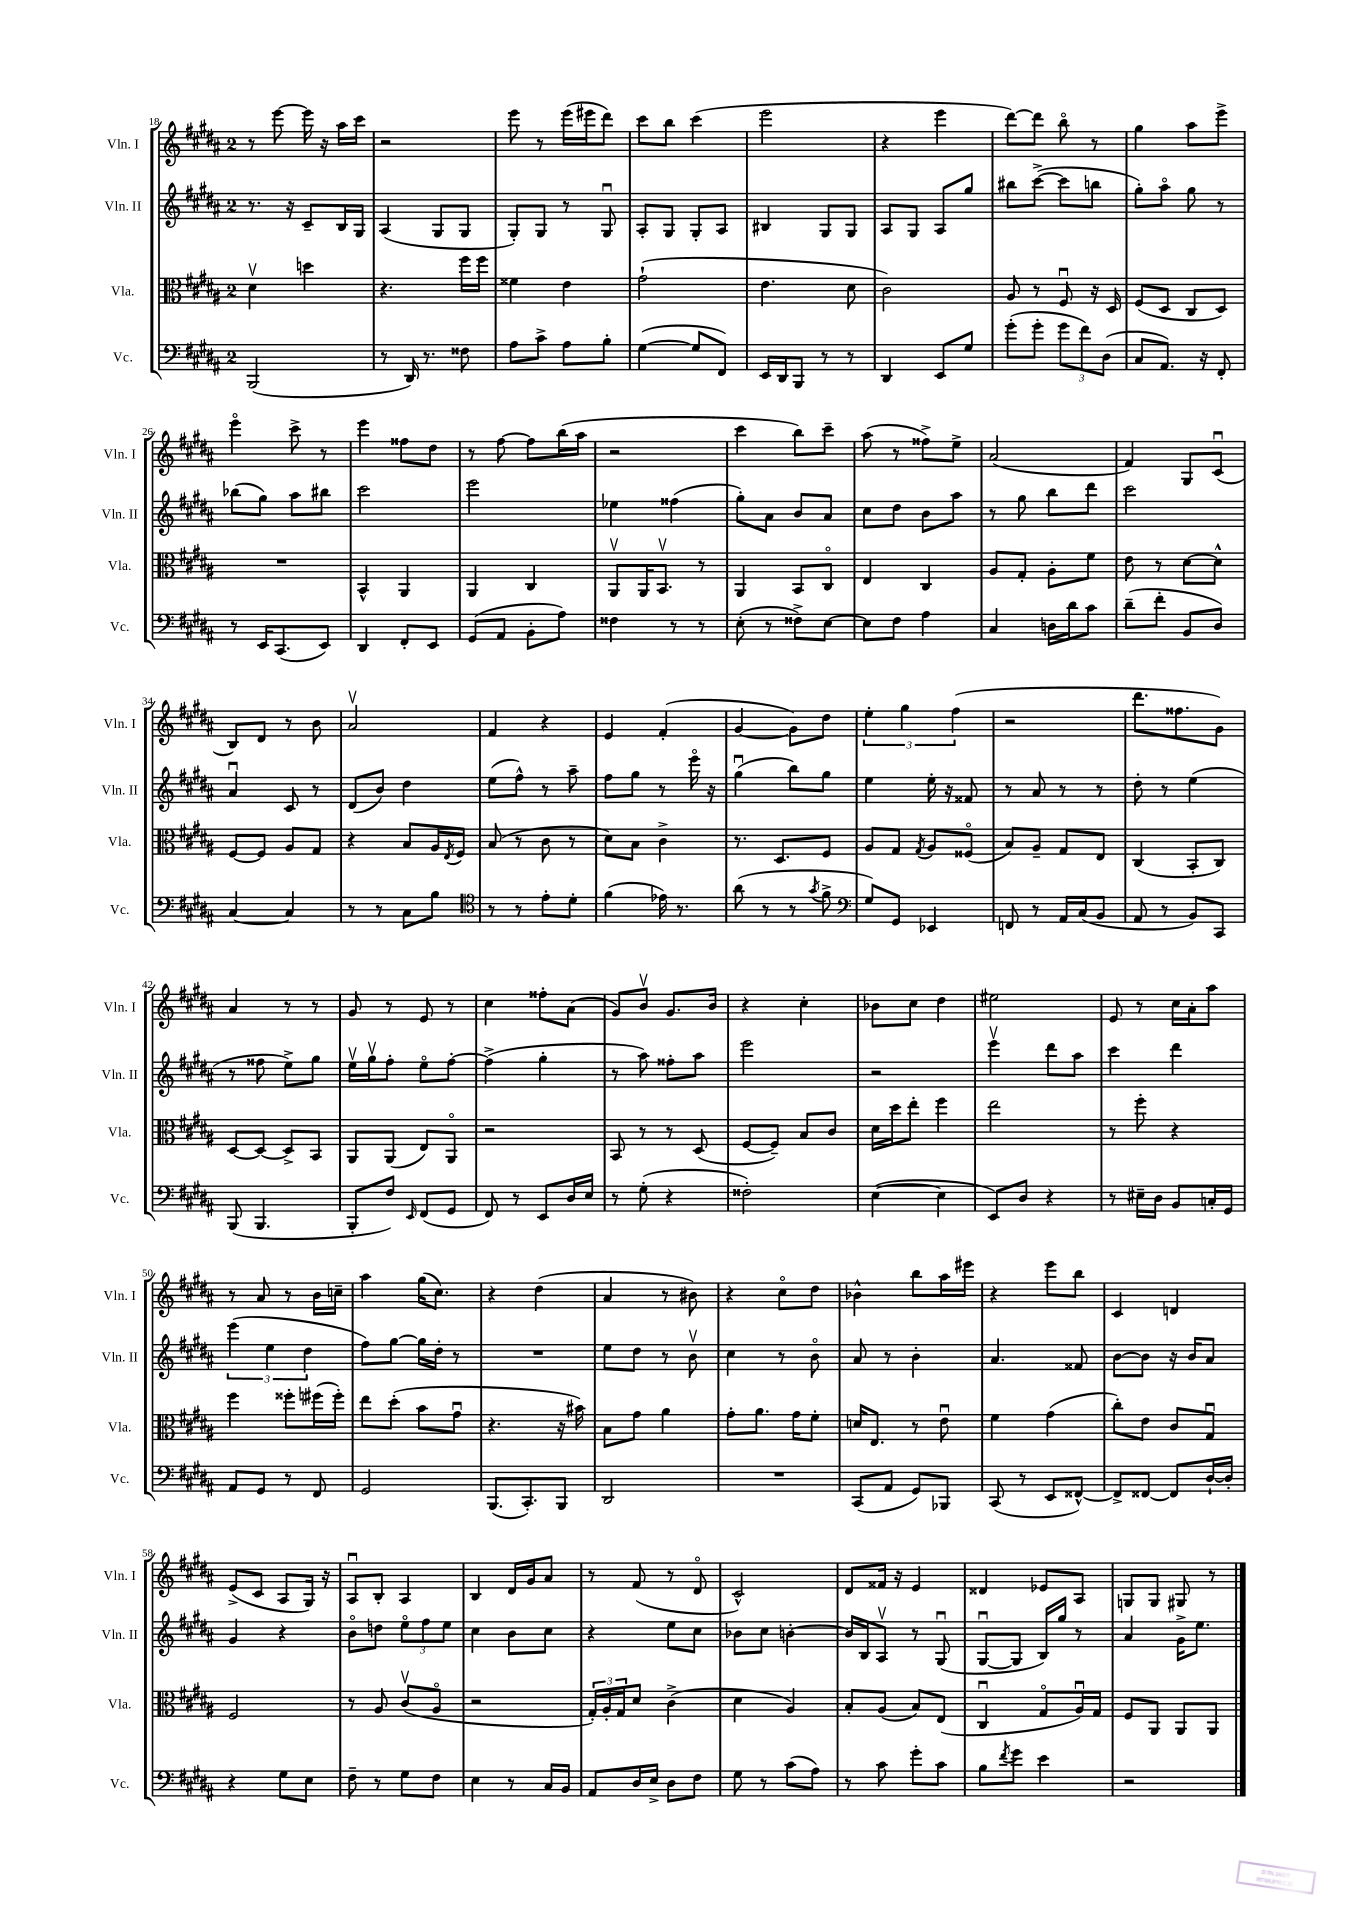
<<
\new StaffGroup <<
\new Staff = "s0" \with { instrumentName = "Vln. I" shortInstrumentName = "Vln. I" } {
    \clef treble \key b \major \once \override Staff.TimeSignature.style = #'single-digit \time 2/4
    r8 e'''8~ e'''16 r16 ais''16 cis'''16 |
    r2 |
    e'''8 r8 e'''16( eis'''16 dis'''8) |
    cis'''8 b''8 cis'''4( |
    e'''2 |
    r4 e'''4 |
    dis'''8~) dis'''8 b''8\flageolet r8 |
    gis''4 ais''8 e'''8-> |
    e'''4\flageolet cis'''8-> r8 |
    e'''4 fisis''8 dis''8 |
    r8 fis''8~ fis''8 b''16( ais''16 |
    r2 |
    cis'''4 b''8) cis'''8-- |
    ais''8( r8 fisis''8->) e''8-> |
    ais'2( |
    fis'4) gis8 cis'8\downbow( |
    b8) dis'8 r8 b'8 |
    ais'2\upbow |
    fis'4 r4 |
    e'4 fis'4-.( |
    gis'4~ gis'8) dis''8 |
    \tuplet 3/2 { e''4-. gis''4 fis''4( } |
    r2 |
    dis'''8. fisis''8. gis'8) |
    ais'4 r8 r8 |
    gis'8 r8 e'8 r8 |
    cis''4 fisis''8-. ais'8( |
    gis'8) b'8\upbow gis'8. b'16 |
    r4 cis''4-. |
    bes'8 cis''8 dis''4 |
    eis''2 |
    e'8 r8 cis''16 ais'16-. ais''8 |
    r8 ais'8 r8 b'16 c''16-- |
    ais''4 gis''16( cis''8.) |
    r4 dis''4( |
    ais'4 r8 bis'8) |
    r4 cis''8\flageolet dis''8 |
    bes'4-^ b''8 ais''16 eis'''16 |
    r4 e'''8 b''8 |
    cis'4 d'4 |
    e'8->( cis'8 ais8 gis16) r16 |
    ais8\downbow b8-. ais4 |
    b4 dis'16 gis'16 ais'8 |
    r8 fis'8( r8 dis'8\flageolet |
    cis'2-^) |
    dis'8 fisis'16 r16 e'4 |
    disis'4 ees'8 ais8 |
    g8 g8 gis8 r8 \bar "|." |
}
\new Staff = "s1" \with { instrumentName = "Vln. II" shortInstrumentName = "Vln. II" } {
    \clef treble \key b \major \once \override Staff.TimeSignature.style = #'single-digit \time 2/4
    r8. r16 cis'8-- b16 gis16 |
    ais4( gis8 gis8 |
    gis8-.) gis8 r8 gis8\downbow |
    ais8-. gis8 gis8-. ais8 |
    bis4 gis8 gis8 |
    ais8 gis8 ais8 gis''8 |
    bis''8 cis'''8~->( cis'''8 b''8 |
    gis''8-.) ais''8\flageolet gis''8 r8 |
    bes''8( gis''8) ais''8 bis''8 |
    cis'''2 |
    e'''2 |
    ees''4 fisis''4( |
    gis''8-.) ais'8 b'8 ais'8 |
    cis''8 dis''8 b'8 ais''8 |
    r8 gis''8 b''8 dis'''8 |
    cis'''2 |
    ais'4\downbow cis'8 r8 |
    dis'8( b'8) dis''4 |
    e''8( fis''8-^) r8 ais''8-- |
    fis''8 gis''8 r8 e'''16\flageolet r16 |
    gis''4\downbow( b''8) gis''8 |
    e''4 e''16-. r16 fisis'8 |
    r8 ais'8 r8 r8 |
    dis''8-. r8 e''4( |
    r8 fisis''8 e''8->) gis''8 |
    e''16\upbow gis''16\upbow fis''8-. e''8\flageolet fis''8~-. |
    fis''4->( gis''4-. |
    r8 ais''8) fisis''8-. ais''8 |
    e'''2 |
    r2 |
    e'''4\upbow dis'''8 ais''8 |
    cis'''4 dis'''4 |
    \tuplet 3/2 { e'''4( e''4 dis''4 } |
    fis''8) gis''8~ gis''16 dis''16-. r8 |
    R2 |
    e''8 dis''8 r8 b'8\upbow |
    cis''4 r8 b'8\flageolet |
    ais'8 r8 b'4-. |
    ais'4. fisis'8 |
    b'8~ b'8 r16 b'16 ais'8 |
    gis'4 r4 |
    b'8\flageolet d''8 \tuplet 3/2 { e''8\flageolet fis''8 e''8 } |
    cis''4 b'8 cis''8 |
    r4 e''8 cis''8 |
    bes'8 cis''8 b'4~-. |
    b'16 b16 ais8\upbow r8 gis8\downbow( |
    gis8~\downbow gis8 b16) gis''16 r8 |
    ais'4 gis'16-> e''8. \bar "|." |
}
\new Staff = "s2" \with { instrumentName = "Vla." shortInstrumentName = "Vla." } {
    \clef alto \key b \major \once \override Staff.TimeSignature.style = #'single-digit \time 2/4
    dis'4\upbow d''4 |
    r4. fis''16 fis''16 |
    fisis'4 e'4 |
    gis'2-!( |
    e'4. dis'8 |
    cis'2) |
    ais8 r8 fis8\downbow r16 dis16 |
    fis8( dis8 cis8 dis8) |
    R2 |
    b,4-^ ais,4 |
    ais,4 cis4 |
    ais,8\upbow ais,16 b,8.\upbow r8 |
    ais,4 b,8 cis8\flageolet |
    e4 cis4 |
    ais8 gis8-. ais8-. fis'8 |
    e'8 r8 dis'8~ dis'8-^ |
    fis8~ fis8 ais8 gis8 |
    r4 b8 ais16 \acciaccatura { e8 } fis16 |
    b8( r8 cis'8 r8 |
    dis'8) b8 cis'4-> |
    r8. dis8. fis8 |
    ais8 gis8 \acciaccatura { gis8 } ais8 fisis8\flageolet( |
    b8) ais8-- gis8 e8 |
    cis4( b,8-. cis8) |
    dis8~ dis8~ dis8-> b,8 |
    ais,8 ais,8( e8) ais,8\flageolet |
    r2 |
    b,8 r8 r8 dis8( |
    fis8~ fis8--) b8 cis'8 |
    dis'16 dis''16 e''8-. fis''4 |
    e''2 |
    r8 fis''8-. r4 |
    fis''4 fisis''8-. fis''16( fis''16-.) |
    e''8 dis''8-.( b'8 gis'8\downbow |
    r4. r16 bis'16) |
    b8 gis'8 ais'4 |
    gis'8-. ais'8. gis'16 fis'8-. |
    d'16 e8. r8 e'8\downbow |
    fis'4 gis'4( |
    cis''8-.) e'8 cis'8 gis8\downbow |
    fis2 |
    r8 ais8 cis'8\upbow( ais8\flageolet |
    r2 |
    \tuplet 3/2 { gis16-.) ais16-. gis16 } dis'8 cis'4->( |
    dis'4 ais4) |
    b8-. ais8( b8) e8( |
    cis4\downbow gis8\flageolet ais16\downbow) gis16 |
    fis8 ais,8 ais,8 ais,8 \bar "|." |
}
\new Staff = "s3" \with { instrumentName = "Vc." shortInstrumentName = "Vc." } {
    \clef bass \key b \major \once \override Staff.TimeSignature.style = #'single-digit \time 2/4
    b,,2( |
    r8 dis,16) r8. fisis8 |
    ais8 cis'8-> ais8 b8-. |
    gis4~( gis8 fis,8) |
    e,16 dis,16 b,,8 r8 r8 |
    dis,4 e,8 gis8 |
    gis'8-.( gis'8-. \tuplet 3/2 { gis'8 fis'8) dis8( } |
    cis8 ais,8.) r16 fis,8-. |
    r8 e,16 cis,8.( e,8) |
    dis,4 fis,8-. e,8 |
    gis,8( ais,8 b,8-. ais8) |
    fisis4 r8 r8 |
    e8-.( r8 fisis8->) e8~ |
    e8 fis8 ais4 |
    cis4 d16 dis'16 cis'8 |
    dis'8--( fis'8-. b,8 dis8) |
    cis4~ cis4 |
    r8 r8 cis8 b8 |
    \clef tenor r8 r8 e'8-. dis'8-. |
    fis'4( ees'16) r8. |
    ais'8( r8 r8 \acciaccatura { gis'8 } fis'8-> |
    \clef bass gis8) gis,8 ees,4 |
    f,8 r8 ais,16 cis16( b,8 |
    ais,8 r8 b,8) cis,8 |
    b,,8( b,,4. |
    b,,8-. fis8) \grace { e,16 } fis,8( gis,8 |
    fis,8) r8 e,8 dis16 e16 |
    r8 gis8-.( r4 |
    fisis2-.) |
    e4~( e4 |
    e,8) dis8 r4 |
    r8 eis16-- dis16 b,8 c16-. gis,16 |
    ais,8 gis,8 r8 fis,8 |
    gis,2 |
    b,,8.( cis,8.-.) b,,8 |
    dis,2 |
    R2 |
    cis,8( ais,8 gis,8) bes,,8 |
    cis,8( r8 e,8 fisis,8~-^) |
    fisis,8-> fisis,8~ fisis,8 dis16~-! dis16-. |
    r4 gis8 e8 |
    fis8-- r8 gis8 fis8 |
    e4 r8 cis16 b,16 |
    ais,8 dis16 e16-> dis8 fis8 |
    gis8 r8 cis'8( ais8) |
    r8 cis'8 gis'8-. cis'8 |
    b8 \acciaccatura { fis'8 } gis'8 e'4 |
    r2 \bar "|." |
}
>>
>>
\layout { \context { \Score currentBarNumber = #18 } }
